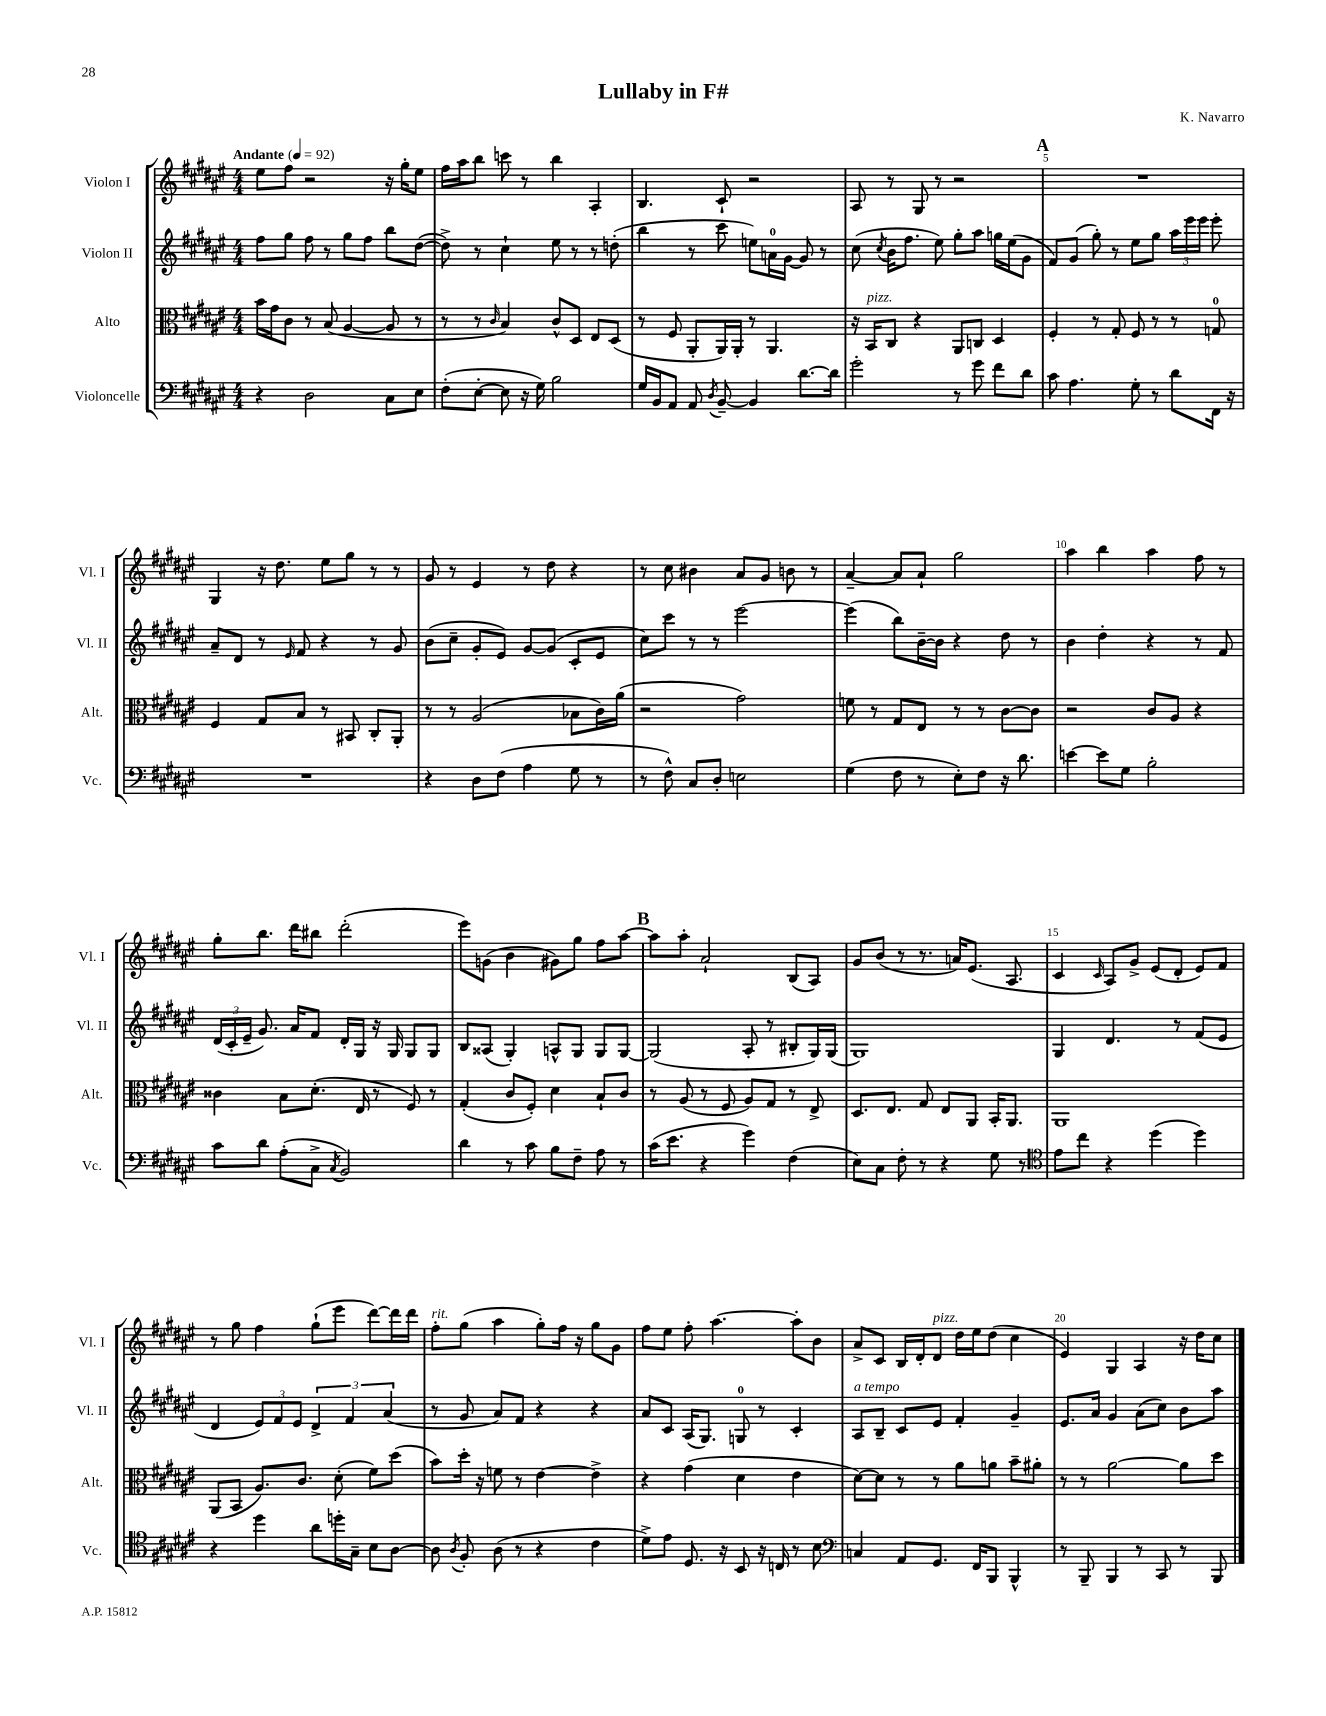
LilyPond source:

\header { title = "Lullaby in F#" composer = "K. Navarro" }
<<
\new StaffGroup <<
\new Staff = "s0" \with { instrumentName = "Violon I" shortInstrumentName = "Vl. I" } {
    \clef treble \key fis \major \numericTimeSignature \time 4/4 \tempo "Andante" 4 = 92
    \autoBeamOff eis''8[ fis''8] r2 r16 gis''16[-. eis''8] |
    fis''16[ ais''16 b''8] c'''8 r8 b''4 ais4-. |
    b4. cis'8-! r2 |
    ais8 r8 gis8 r8 r2 |
    \mark \markup { \bold "A" } R1 |
    gis4 r16 dis''8. eis''8[ gis''8] r8 r8 |
    gis'8 r8 eis'4 r8 dis''8 r4 |
    r8 cis''8 bis'4 ais'8[ gis'8] b'8 r8 |
    ais'4~-- ais'8[ ais'8]-! gis''2 |
    ais''4 b''4 ais''4 fis''8 r8 |
    gis''8[-. b''8.] dis'''16[ bis''8] dis'''2-.( |
    eis'''8[) g'8]( b'4 gis'8[) gis''8] fis''8[ ais''8]~ |
    \mark \markup { \bold "B" } ais''8[ ais''8]-. ais'2-! b8[( ais8]) |
    gis'8[ b'8]( r8 r8. a'16[) eis'8.]( ais8. |
    cis'4 \grace { cis'16 } ais8[) gis'8]-> eis'8[( dis'8]-. eis'8[) fis'8] |
    r8 gis''8 fis''4 gis''8[-!( eis'''8] dis'''8[~) dis'''16 dis'''16] |
    fis''8[-.^\markup { \italic "rit." } gis''8]( ais''4 gis''8[-.) fis''16] r16 gis''8[ gis'8] |
    fis''8[ eis''8] fis''8-. ais''4.~ ais''8[-. b'8] |
    ais'8[-> cis'8] b16[ dis'16-. dis'8]^\markup { \italic "pizz." } dis''16[ eis''16 dis''8]( cis''4 |
    eis'4) gis4 ais4 r16 dis''16[ cis''8] \bar "|." |
}
\new Staff = "s1" \with { instrumentName = "Violon II" shortInstrumentName = "Vl. II" } {
    \clef treble \key fis \major \numericTimeSignature \time 4/4
    \autoBeamOff fis''8[ gis''8] fis''8 r8 gis''8[ fis''8] b''8[ dis''8]~( |
    dis''8->) r8 cis''4-! eis''8 r8 r8 d''8-.( |
    b''4 r8 cis'''8 e''8[) a'16-0 gis'16]~ gis'8 r8 |
    cis''8( \acciaccatura { cis''8 } b'16[ fis''8.] eis''8) gis''8[-. ais''8] g''16[ eis''16( gis'8] |
    \mark \markup { \bold "A" } fis'8[) gis'8]( gis''8-.) r8 eis''8[ gis''8] \tuplet 3/2 { ais''16[ eis'''16 eis'''16] } eis'''8-. |
    ais'8[-- dis'8] r8 \grace { eis'16 } fis'8 r4 r8 gis'8 |
    b'8[( cis''8]-- gis'8[-. eis'8]) gis'8[~ gis'8]( cis'8[-. eis'8] |
    cis''8[) cis'''8] r8 r8 eis'''2~ |
    eis'''4( b''8[) b'16~-- b'16] r4 dis''8 r8 |
    b'4 dis''4-. r4 r8 fis'8 |
    \tuplet 3/2 { dis'16[( cis'16-. eis'16]-- } gis'8.) ais'16[ fis'8] dis'16[-. gis16] r16 gis16 gis8[ gis8] |
    b8[ aisis8]( gis4-.) a8[-^ gis8] gis8[ gis8]~ |
    \mark \markup { \bold "B" } gis2( ais8-. r8 bis8[-. gis16) gis16]( |
    gis1) |
    gis4 dis'4. r8 fis'8[( eis'8] |
    dis'4 \tuplet 3/2 { eis'8[) fis'8 eis'8] } \tuplet 3/2 { dis'4-> fis'4 ais'4( } |
    r8 gis'8 ais'8[) fis'8] r4 r4 |
    ais'8[ cis'8] ais16[( gis8.]) g8-0 r8 cis'4-. |
    ais8[^\markup { \italic "a tempo" } b8]-- cis'8[ eis'8] fis'4-. gis'4-- |
    eis'8.[ ais'16] gis'4 ais'8[( cis''8]) b'8[ ais''8] \bar "|." |
}
\new Staff = "s2" \with { instrumentName = "Alto" shortInstrumentName = "Alt." } {
    \clef alto \key fis \major \numericTimeSignature \time 4/4
    \autoBeamOff b'16[ gis'16 cis'8] r8 b8( ais4~ ais8 r8 |
    r8 r8 \grace { cis'16 } b4) cis'8[-^ dis8] eis8[ dis8]( |
    r8 fis8 ais,8[-. ais,16) ais,16]-. r8 ais,4. |
    r16 b,16[^\markup { \italic "pizz." } cis8] r4 ais,8[ c8] dis4 |
    \mark \markup { \bold "A" } fis4-. r8 gis8-. fis8 r8 r8 g8-0 |
    fis4 gis8[ b8] r8 bis,8 cis8[-. ais,8]-. |
    r8 r8 ais2( bes8[ cis'16) ais'16]( |
    r2 gis'2) |
    f'8 r8 gis8[ eis8] r8 r8 cis'8[~ cis'8] |
    r2 cis'8[ ais8] r4 |
    cisis'4 b8[ dis'8.]-.( eis16 r8 fis8) r8 |
    gis4-.( cis'8[ fis8]-.) dis'4 b8[-! cis'8] |
    \mark \markup { \bold "B" } r8 ais8( r8 fis8 ais8[) gis8] r8 eis8-> |
    dis8.[ eis8.] gis8 eis8[ ais,8] b,16[-. ais,8.] |
    ais,1 |
    ais,8[( b,8] ais8.[) cis'8.] dis'8-.( fis'8[) dis''8]( |
    b'8[) dis''16]-. r16 f'8 r8 eis'4~ eis'4-> |
    r4 gis'4( dis'4 eis'4 |
    dis'8[~) dis'8] r8 r8 ais'8[ a'8] b'8[-- ais'8]-. |
    r8 r8 ais'2~ ais'8[ dis''8] \bar "|." |
}
\new Staff = "s3" \with { instrumentName = "Violoncelle" shortInstrumentName = "Vc." } {
    \clef bass \key fis \major \numericTimeSignature \time 4/4
    \autoBeamOff r4 dis2 cis8[ eis8] |
    fis8[-.( eis8]~-. eis8 r16 gis16) b2 |
    gis16[ b,16 ais,8] ais,8 \acciaccatura { dis8 } b,8~-- b,4 dis'8.[~ dis'16] |
    gis'2-. r8 gis'8 fis'8[ dis'8] |
    \mark \markup { \bold "A" } cis'8 ais4. gis8-. r8 dis'8[ fis,16] r16 |
    R1 |
    r4 dis8[ fis8]( ais4 gis8 r8 |
    r8 fis8-^) cis8[ dis8]-. e2 |
    gis4( fis8 r8 eis8[-.) fis8] r16 dis'8. |
    e'4~ e'8[ gis8] b2-. |
    cis'8[ dis'8] ais8[-.( cis8]-> \acciaccatura { cis8 } b,2) |
    dis'4 r8 cis'8 b8[ fis8]-- ais8 r8 |
    \mark \markup { \bold "B" } cis'16[( eis'8.] r4 gis'4) fis4( |
    eis8[) cis8] fis8-. r8 r4 gis8 r8 |
    \clef tenor eis'8[ cis''8] r4 dis''4( dis''4) |
    r4 dis''4 ais'8[ d''16-. gis16]-- b8[ ais8]~ |
    ais8 \acciaccatura { ais8 } fis8-. ais8( r8 r4 cis'4 |
    dis'8[->) eis'8] dis8. r16 b,8 r16 c16 r8 b8 |
    \clef bass c4 ais,8[ gis,8.] fis,16[ b,,8] b,,4-^ |
    r8 b,,8-- b,,4 r8 cis,8 r8 b,,8 \bar "|." |
}
>>
>>
\layout { \context { \Score \override BarNumber.break-visibility = ##(#f #t #t) barNumberVisibility = #(every-nth-bar-number-visible 5) } }
